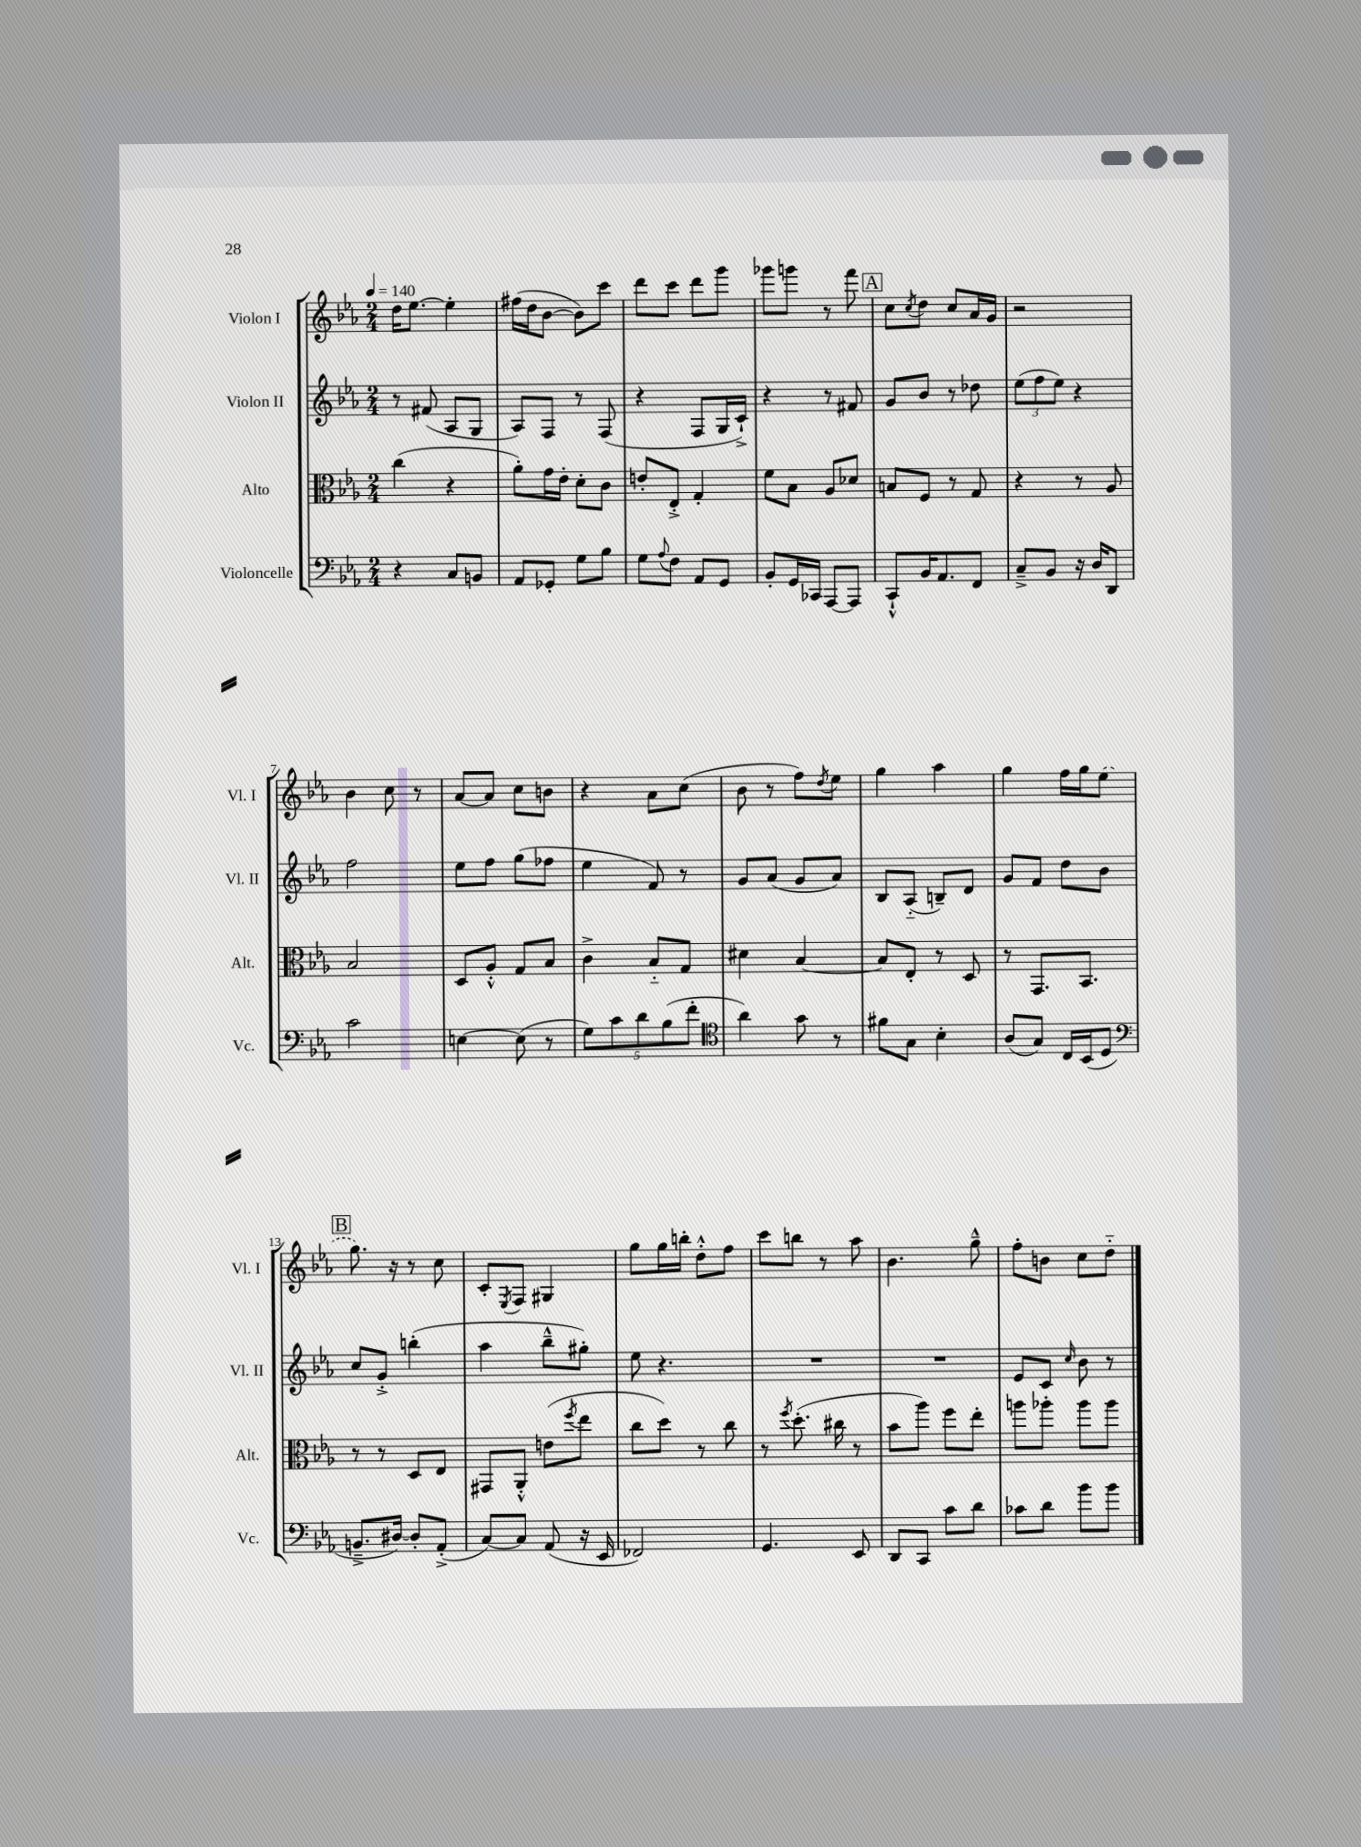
<<
\new StaffGroup <<
\new Staff = "s0" \with { instrumentName = "Violon I" shortInstrumentName = "Vl. I" } {
    \clef treble \key ees \major \numericTimeSignature \time 2/4 \tempo 4 = 140
    d''16 ees''8.~ ees''4-. |
    fis''16( d''16 bes'8~ bes'8) c'''8 |
    d'''8 c'''8 d'''8 g'''8 |
    ges'''8 g'''8 r8 f'''8 |
    \mark \markup { \box "A" } c''8 \acciaccatura { c''8 } d''8 c''8 aes'16 g'16 |
    r2 |
    bes'4 c''8 r8 |
    aes'8~ aes'8 c''8 b'8 |
    r4 aes'8 c''8( |
    bes'8 r8 f''8) \acciaccatura { d''8 } ees''8 |
    g''4 aes''4 |
    g''4 f''16 g''16 \once \slurDashed ees''8( |
    \mark \markup { \box "B" } g''8.) r16 r8 c''8 |
    c'8-. \acciaccatura { ees8 } f8 gis4 |
    g''8 g''16 b''16-. d''8-.-^ f''8 |
    c'''8 b''8 r8 aes''8 |
    bes'4. g''8---^ |
    f''8-. b'8 c''8 d''8-_ \bar "|." |
}
\new Staff = "s1" \with { instrumentName = "Violon II" shortInstrumentName = "Vl. II" } {
    \clef treble \key ees \major \numericTimeSignature \time 2/4
    r8 fis'8( aes8 g8 |
    aes8) f8 r8 f8( |
    r4 f8 g16 c'16-!->) |
    r4 r8 fis'8 |
    \mark \markup { \box "A" } g'8 bes'8 r8 des''8 |
    \tuplet 3/2 { ees''8( f''8 ees''8) } r4 |
    f''2 |
    ees''8 f''8 g''8( fes''8 |
    ees''4 f'8) r8 |
    g'8 aes'8( g'8 aes'8) |
    bes8 aes8-_( b8--) d'8 |
    g'8 f'8 d''8 bes'8 |
    \mark \markup { \box "B" } c''8 g'8-.-> b''4-.( |
    aes''4 bes''8---^ gis''8-.) |
    ees''8 r4. |
    R2 |
    R2 |
    ees'8 c'8 \grace { c''16 } bes'8 r8 \bar "|." |
}
\new Staff = "s2" \with { instrumentName = "Alto" shortInstrumentName = "Alt." } {
    \clef alto \key ees \major \numericTimeSignature \time 2/4
    c''4( r4 |
    aes'8-.) g'16 ees'16-. d'8-. c'8 |
    e'8-. ees8-.-> g4-. |
    f'8 bes8 aes8 des'8 |
    \mark \markup { \box "A" } b8 f8 r8 g8 |
    r4 r8 aes8 |
    bes2 |
    d8 aes8-.-^ g8 bes8 |
    c'4-> bes8-_ g8 |
    dis'4 bes4~ |
    bes8 ees8-. r8 d8 |
    r8 g,8. bes,8. |
    \mark \markup { \box "B" } r8 r8 d8 ees8 |
    gis,8 aes,8-.-^ e'8( \acciaccatura { f''8 } ees''8 |
    c''8 d''8) r8 c''8 |
    r8 \acciaccatura { f''8 } d''8.-.( cis''16 r8 |
    bes'8 aes''8) f''8 ees''8-. |
    a''8 aes''8-. aes''8 aes''8 \bar "|." |
}
\new Staff = "s3" \with { instrumentName = "Violoncelle" shortInstrumentName = "Vc." } {
    \clef bass \key ees \major \numericTimeSignature \time 2/4
    r4 c8 b,8 |
    aes,8 ges,8-. g8 bes8 |
    g8 \appoggiatura { aes8 } f8 aes,8 g,8 |
    bes,8-. g,16 ces,16 aes,,8~ aes,,8 |
    \mark \markup { \box "A" } c,8-!-^ bes,16 aes,8. f,8 |
    c8---> bes,8 r16 d16 d,8 |
    c'2 |
    e4~ e8( r8 |
    \tuplet 5/4 { g8) c'8 d'8 bes8( f'8-. } |
    \clef tenor aes'4) g'8 r8 |
    fis'8 g8 bes4-. |
    aes8( g8) c16 bes,16( d8 |
    \mark \markup { \box "B" } \clef bass b,8.---> dis16~) dis8-. aes,8-.->( |
    c8~) c8 aes,8( r16 ees,16 |
    fes,2) |
    g,4. ees,8 |
    d,8 c,8 c'8 d'8 |
    ces'8 d'8 bes'8 bes'8 \bar "|." |
}
>>
>>
